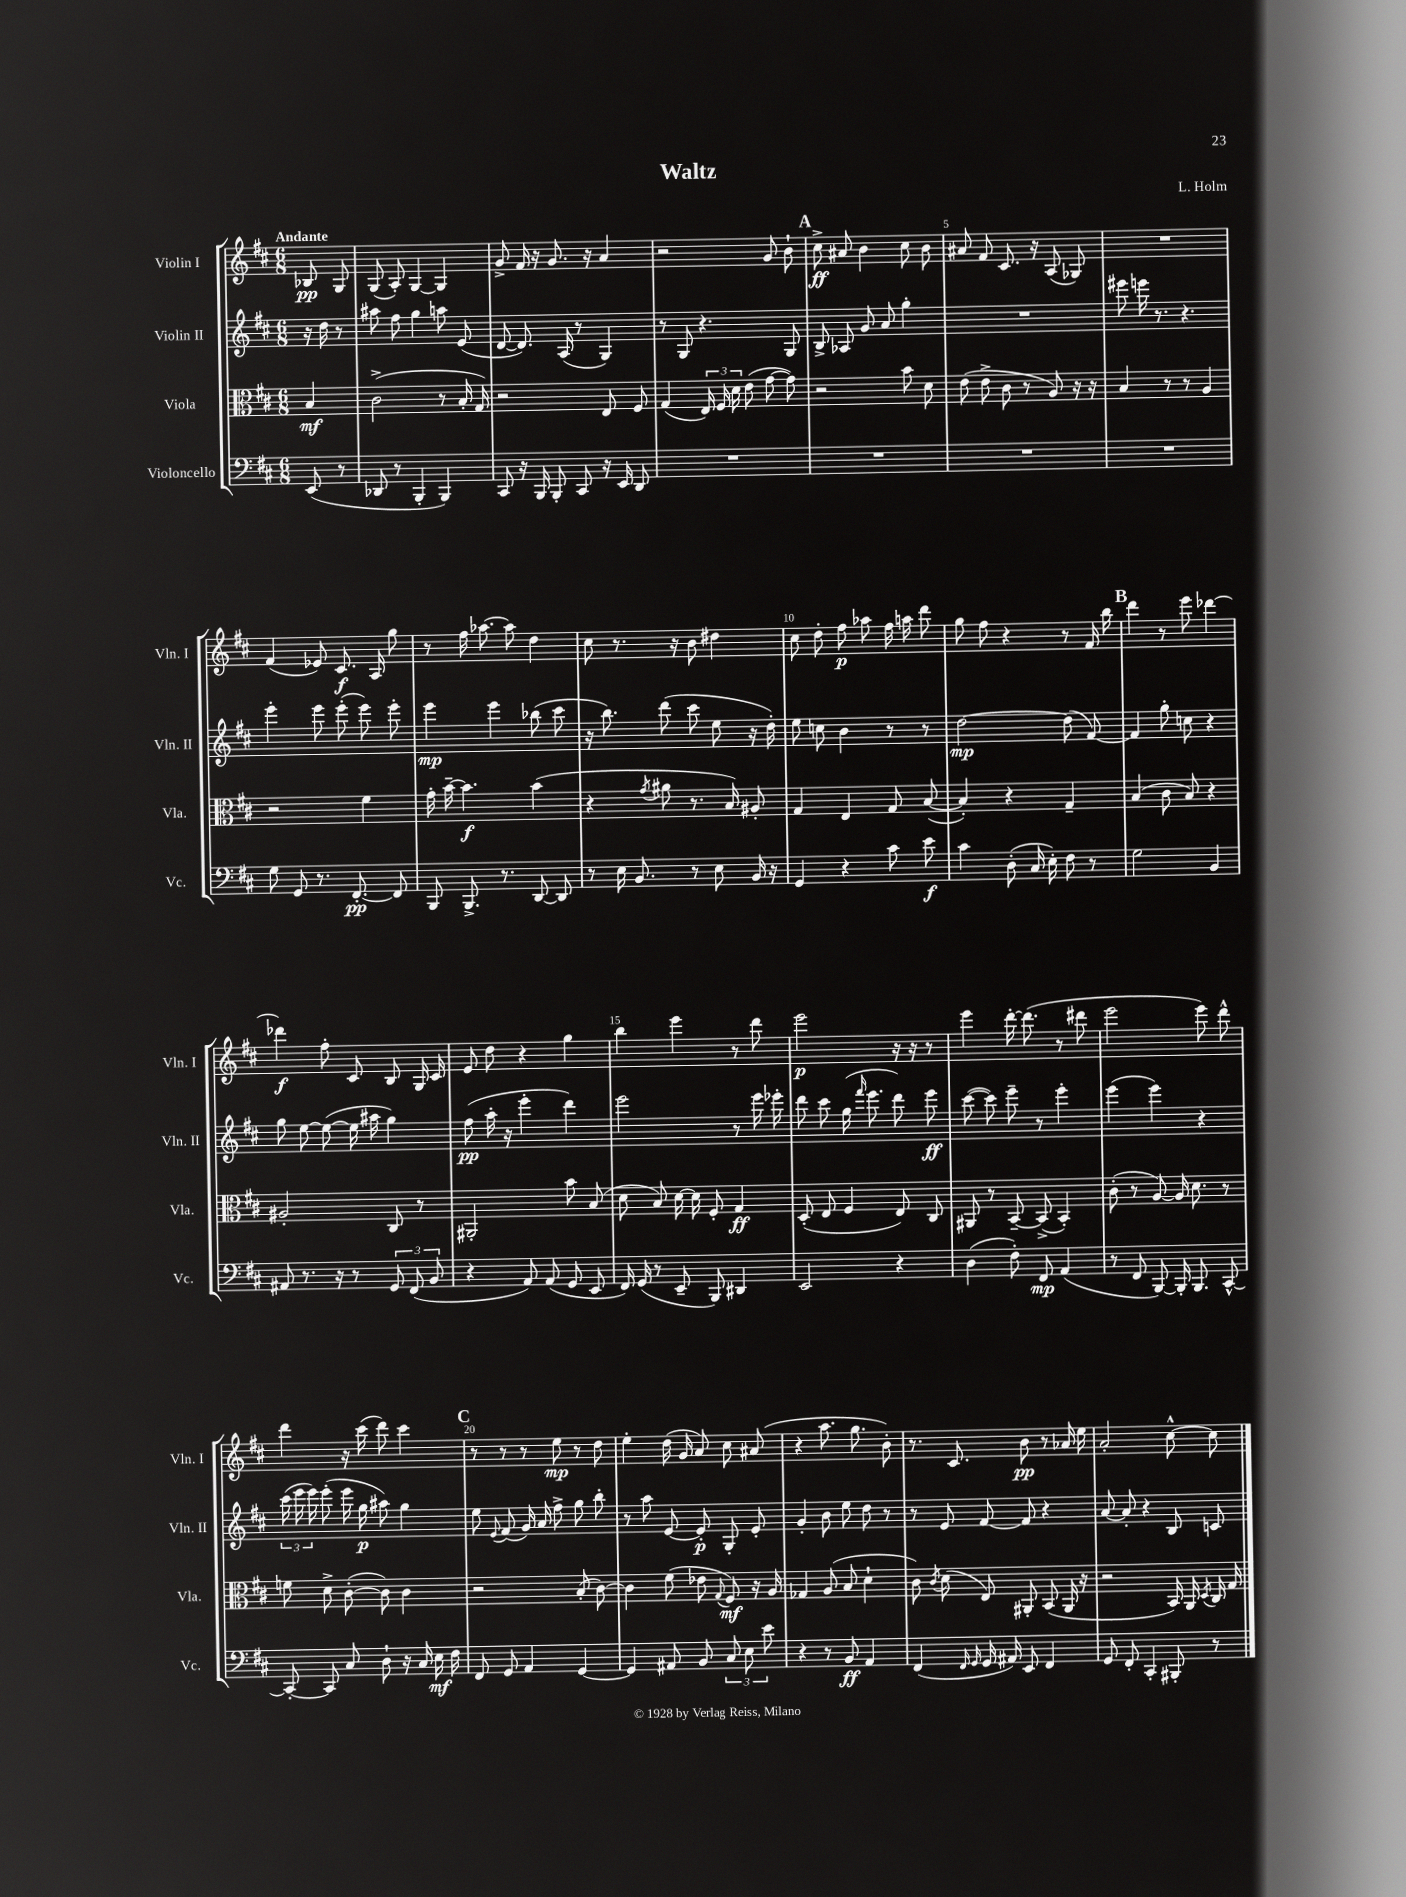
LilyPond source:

\header { title = "Waltz" composer = "L. Holm" }
<<
\new StaffGroup <<
\new Staff = "s0" \with { instrumentName = "Violin I" shortInstrumentName = "Vln. I" } {
    \clef treble \key d \major \numericTimeSignature \time 6/8 \partial 4 \tempo "Andante"
    \autoBeamOff bes8\pp g8 |
    g8( a8-.) g4~ g4 |
    g'8-> fis'16 r16 g'8. r16 a'4 |
    r2 g'8 b'8-! |
    \mark \markup { \bold "A" } cis''8->\ff ais'8 b'4 cis''8 b'8 |
    ais'8 fis'8 cis'8. r16 a8( ges8) |
    R2. |
    fis'4( ees'8) cis'8.\f a16 g''8 |
    r8 fis''16 aes''8.~ aes''8 d''4 |
    cis''8 r8. r16 b'8 dis''4 |
    cis''8 d''8-. fis''8\p aes''8 fis''16 a''16 d'''8 |
    g''8 fis''8 r4 r8 fis'16 b''16 |
    \mark \markup { \bold "B" } d'''4 r8 e'''8 des'''4~ |
    des'''4\f fis''8-. cis'8 b8 g16 cis'16 |
    e'8 d''8 r4 g''4 |
    b''4 e'''4 r8 d'''8 |
    e'''2\p r16 r16 r8 |
    e'''4 d'''16~-. d'''8.( r8 dis'''8 |
    e'''2 e'''8) d'''8-^ |
    d'''4 r16 cis'''16( d'''8) cis'''4 |
    \mark \markup { \bold "C" } r8 r8 r8 e''8\mp r8 d''8 |
    e''4-. d''16( g'16 a'8) cis''8 ais'8( |
    r4 a''8. g''8. b'8-.) |
    r8. cis'8. b'8\pp r8 aes'16 e''16 |
    a'2-. cis''8~-^ cis''8 \bar "|." |
}
\new Staff = "s1" \with { instrumentName = "Violin II" shortInstrumentName = "Vln. II" } {
    \clef treble \key d \major \numericTimeSignature \time 6/8 \partial 4
    \autoBeamOff r16 d''16 r8 |
    ais''8 fis''8 g''4 a''8 e'8( |
    d'8~ d'8.) a16( r8 g4) |
    r8 g8 r4. g8 |
    \mark \markup { \bold "A" } b8-> aes8 g'8 a'8 g''4-. |
    R2. |
    eis'''8 e'''16 r8. r4. |
    e'''4-. e'''8 e'''8-.( e'''8) e'''8-. |
    e'''4\mp e'''4 bes''8( cis'''8 |
    r16 b''8.) d'''8( cis'''8 e''8 r16 d''16-.) |
    e''8 c''8 b'4 r8 r8 |
    d''2~\mp d''8( fis'8~) |
    \mark \markup { \bold "B" } fis'4 g''8-. c''8 r4 |
    g''8 e''8~ e''8~( e''16 ais''16 g''4) |
    fis''8\pp( a''16-. r16 e'''4-. d'''4) |
    e'''2 r8 e'''16 ees'''16-. |
    d'''8 cis'''8 g''16( \grace { fis'''16 } e'''8. d'''8) e'''8\ff |
    cis'''8~( cis'''8) e'''8-- r8 e'''4-. |
    e'''4( e'''4) r4 |
    \tuplet 3/2 { cis'''16( e'''16 e'''16) } e'''8-.( e'''16 g''16\p ais''8) g''4 |
    \mark \markup { \bold "C" } e''8 \appoggiatura { e'8 } fis'8( g'16) a'16 fis''8-> g''8 b''8-. |
    r8 a''8 e'8~ e'8-.\p g8-. e'8-. |
    g'4-. b'8 e''8 d''8 r8 |
    r8 e'8 fis'8~ fis'8 r4 |
    a'8~ a'8-. r4 b8 c'8 \bar "|." |
}
\new Staff = "s2" \with { instrumentName = "Viola" shortInstrumentName = "Vla." } {
    \clef alto \key d \major \numericTimeSignature \time 6/8 \partial 4
    \autoBeamOff b4\mf |
    cis'2->( r8 b16-. g16) |
    r2 e8 fis8 |
    g4( \tuplet 3/2 { e16) fis16 d'16 } e'8( g'8~ g'8) |
    \mark \markup { \bold "A" } r2 b'8 d'8 |
    e'8( e'8-> cis'8 r8 a8) r16 r16 |
    b4 r8 r8 a4 |
    r2 fis'4 |
    g'16-. b'16~-- b'4.\f b'4( |
    r4 \acciaccatura { g'8 } ais'8 r8. b16) ais8-. |
    g4 e4 g8 b8~( |
    b4-.) r4 g4-- |
    \mark \markup { \bold "B" } b4( cis'8 b8) r4 |
    ais2-. cis8 r8 |
    ais,2-. b'8 b8( |
    d'8 b8) d'16~ d'16 fis8-. g4\ff |
    d8-.( e8 fis4 e8) cis8 |
    ais,8 r8 b,8~-- b,8->( b,4-.) |
    cis'8-.( r8 a8~) a16 d'8. r8 |
    f'8 d'8-> cis'8~-.( cis'8) cis'4 |
    \mark \markup { \bold "C" } r2 b8-.( cis'8~) |
    cis'4 fis'8( ees'8 \appoggiatura { g8 } fis8\mf) r16 a16 |
    ges4 a8( b8 d'4-! |
    cis'8) \acciaccatura { cis'8 } d'8( e8) ais,8-. b,8( ais,16 r16 |
    r2 b,16) a,16 \acciaccatura { d8 } cis16 g16 \bar "|." |
}
\new Staff = "s3" \with { instrumentName = "Violoncello" shortInstrumentName = "Vc." } {
    \clef bass \key d \major \numericTimeSignature \time 6/8 \partial 4
    \autoBeamOff e,8( r8 |
    des,8 r8 b,,4-. b,,4) |
    cis,8 r16 b,,16 b,,8-. cis,8 r16 e,16 d,8 |
    R2. |
    \mark \markup { \bold "A" } R2. |
    R2. |
    R2. |
    g8 g,8 r8. fis,8.~-.\pp fis,8 |
    b,,8 b,,8.-> r8. d,8~ d,8 |
    r8 e16 b,8. r8 e8 b,16 r16 |
    g,4 r4 cis'8 e'8\f |
    cis'4 d8-.( cis16 e16-.) fis8 r8 |
    \mark \markup { \bold "B" } g2 b,4 |
    ais,8 r8. r16 r8 \tuplet 3/2 { g,8 fis,8( b,8 } |
    r4 a,8) a,8( g,8 e,8 |
    fis,16) g,16( r8 e,8-- b,,8) dis,4 |
    e,2 r4 |
    d4( fis8-.) fis,8\mp a,4( |
    r8 fis,8 b,,8~) b,,16-. b,,8. cis,8~-^ |
    cis,8~-. cis,8 cis8 d8-! r16 cis16 e16\mf fis16 |
    \mark \markup { \bold "C" } fis,8 g,8 a,4 g,4~ |
    g,4 ais,8 b,8 \tuplet 3/2 { cis8 e8 e'8 } |
    r4 r8 b,8\ff a,4 |
    fis,4( \grace { fis,16 g,16 } g,16 ais,16) e,8 fis,4 |
    g,8 fis,8-. cis,4-. bis,,8-. r8 \bar "|." |
}
>>
>>
\layout { \context { \Score \override BarNumber.break-visibility = ##(#f #t #t) barNumberVisibility = #(every-nth-bar-number-visible 5) } }
